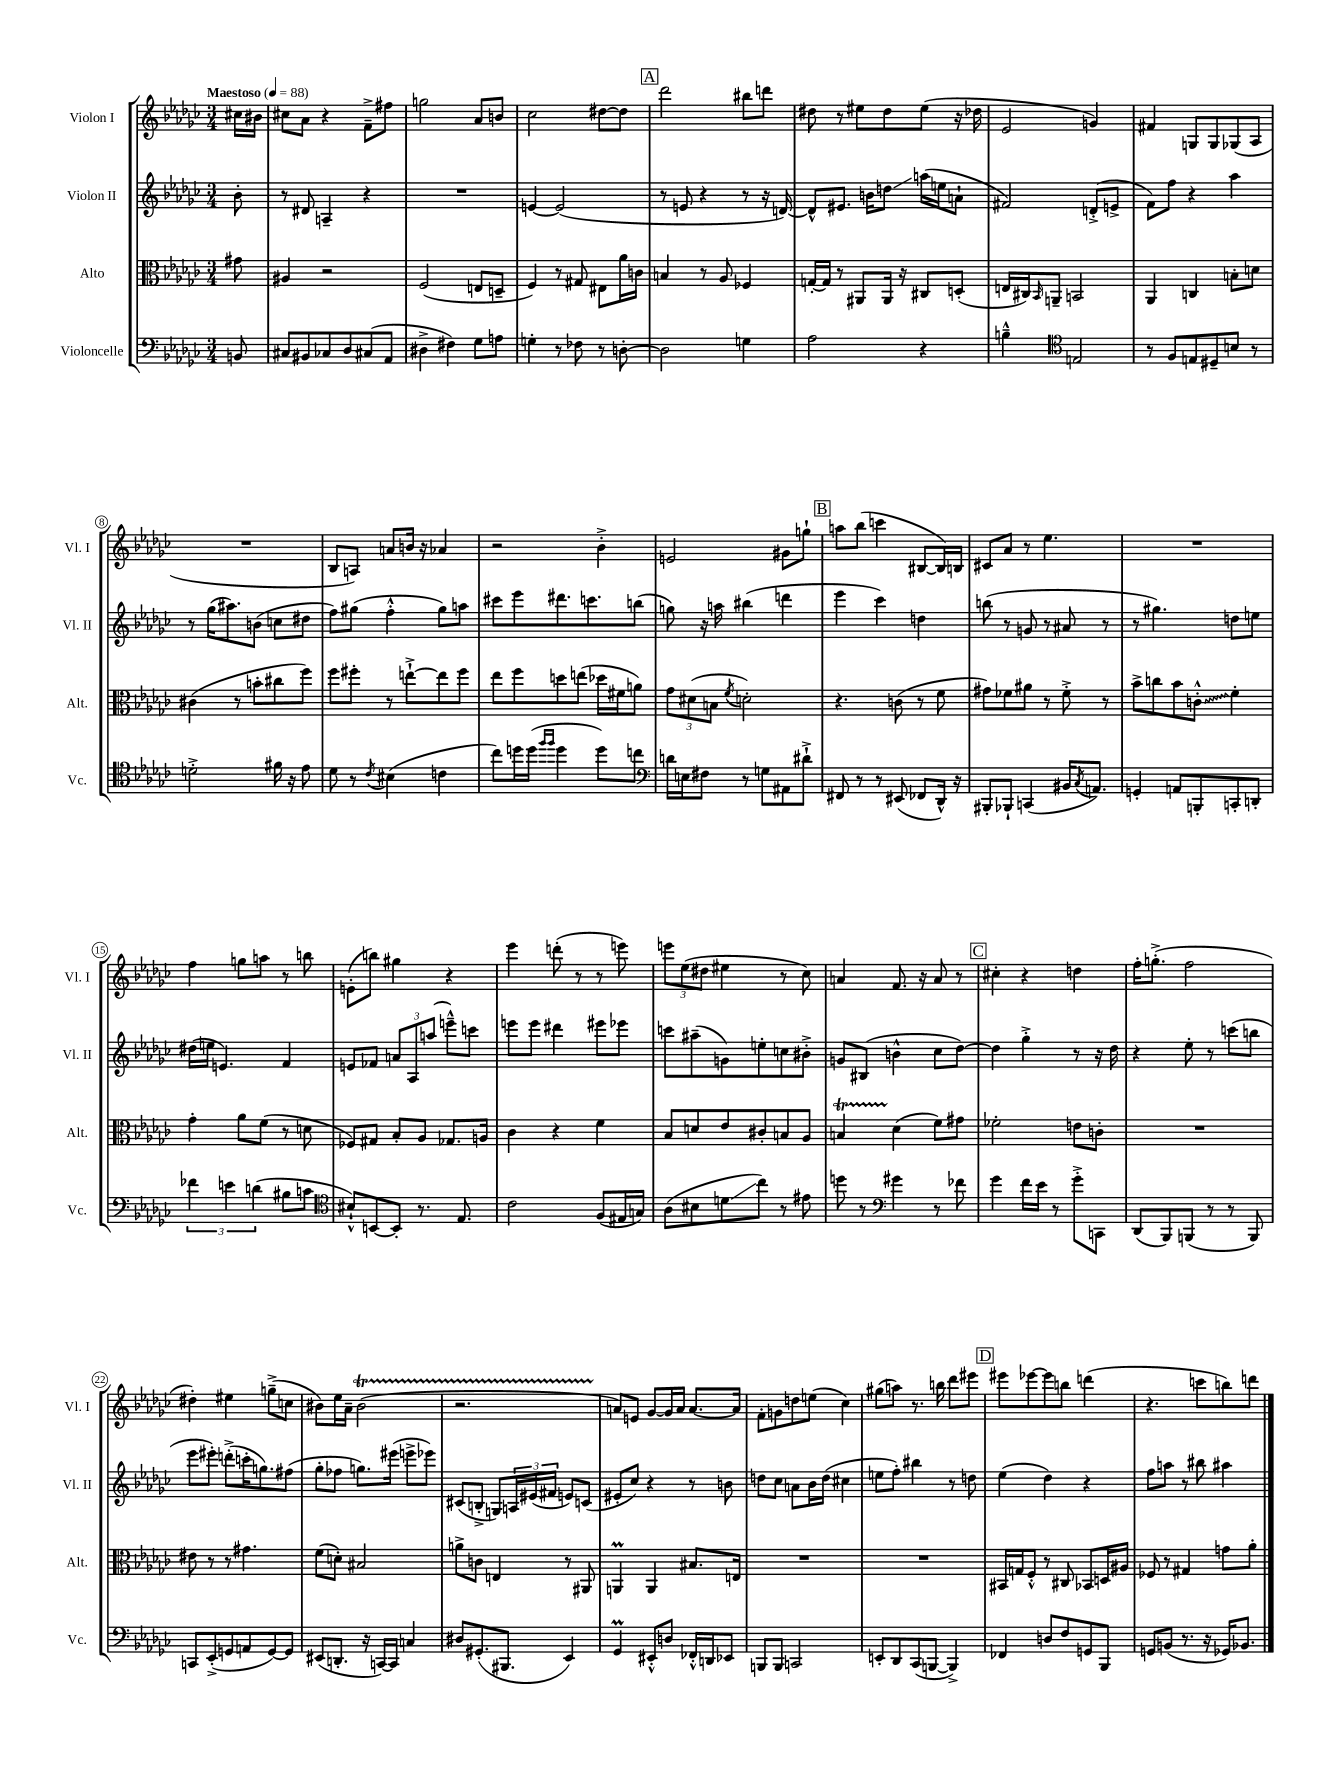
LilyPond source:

<<
\new StaffGroup <<
\new Staff = "s0" \with { instrumentName = "Violon I" shortInstrumentName = "Vl. I" } {
    \clef treble \key ges \major \numericTimeSignature \time 3/4 \partial 8 \tempo "Maestoso" 4 = 88
    cis''16 bis'16 |
    cis''8 aes'8 r4 f'8---> fis''8 |
    g''2 aes'8 b'8 |
    ces''2 dis''8~ dis''8 |
    \mark \markup { \box "A" } des'''2 bis''8 d'''8 |
    dis''8 r8 eis''8 dis''8 eis''8( r16 des''16 |
    ees'2 g'4) |
    fis'4 g8 g8 ges8( aes8 |
    R2. |
    bes8 a8) a'8 b'16 r16 aes'4 |
    r2 bes'4-.-> |
    e'2 gis'8 g''8-! |
    \mark \markup { \box "B" } a''8 bes''8( c'''4 bis8~ bis16) b16 |
    cis'8 aes'8 r8 ees''4. |
    R2. |
    f''4 g''8 a''8 r8 b''8 |
    e'8-.( b''8) gis''4 r4 |
    ees'''4 d'''8-.( r8 r8 e'''8) |
    \tuplet 3/2 { e'''8 ees''8( dis''8 } eis''4 r8 ces''8) |
    a'4 f'8. r16 a'8 r8 |
    \mark \markup { \box "C" } cis''4-. r4 d''4 |
    f''16-. g''8.-.->( f''2 |
    dis''4-.) eis''4 g''8--->( c''8 |
    bis'8) ees''16 aes'16-- bis'2\startTrillSpan( |
    r2. |
    a'8\stopTrillSpan) e'8 ges'8~ ges'16 a'16 a'8.~ a'16 |
    f'8-. g'8 d''8 e''8( ces''4) |
    gis''8( a''8) r8. b''16 des'''8 eis'''8 |
    \mark \markup { \box "D" } eis'''8 ees'''8~ ees'''8 b''8 d'''4( |
    r4. c'''8 b''8) d'''8 \bar "|." |
}
\new Staff = "s1" \with { instrumentName = "Violon II" shortInstrumentName = "Vl. II" } {
    \clef treble \key ges \major \numericTimeSignature \time 3/4 \partial 8
    bes'8-. |
    r8 dis'8 a4-- r4 |
    R2. |
    e'4~ e'2( |
    \mark \markup { \box "A" } r8 e'8 r4 r8 r16 d'16~) |
    d'8-^ eis'8. b'16 d''8\glissando a''16( e''16 a'8-! |
    fis'2) d'8-.->( e'8-> |
    f'8) f''8 r4 aes''4 |
    r8 ges''16( ais''8.) b'8( c''8 dis''8 |
    f''8) gis''8( f''4-.-^ gis''8) a''8 |
    cis'''8 ees'''8 dis'''8. c'''8. b''8( |
    g''8) r16 a''16 bis''4( d'''4 |
    \mark \markup { \box "B" } ees'''4 ces'''4) d''4 |
    b''8( r8 g'8 r8 ais'8 r8 |
    r8 gis''4.) d''8 e''8 |
    dis''16( e''16 e'4.) f'4 |
    e'8 fes'8 \tuplet 3/2 { a'8 aes8 a''8( } e'''8---^) c'''8 |
    e'''8 e'''8 dis'''4 eis'''8 ees'''8 |
    c'''8 ais''8--( g'8) e''8-. c''8 bis'8-.-> |
    g'8 bis8( b'4-^ ces''8 des''8~) |
    \mark \markup { \box "C" } des''4 ges''4-.-> r8 r16 des''16 |
    r4 ees''8-. r8 c'''8( b''8 |
    ees'''8 eis'''8-.) d'''8-.->( c'''16-. g''8.) fis''8( |
    ges''8-. fes''8 g''8.) eis'''16( e'''8-> ees'''8) |
    cis'8( b8-.-> g8) \tuplet 3/2 { a16 eis'16( fis'16 } e'8) c'8( |
    eis'8-. ces''8) r4 r8 b'8 |
    d''8 ces''8 a'8 bes'16 d''16( cis''4 |
    e''8 f''8-.) bis''4 r8 d''8 |
    \mark \markup { \box "D" } ees''4( des''4) r4 |
    f''8 a''8 r8 bis''8 ais''4 \bar "|." |
}
\new Staff = "s2" \with { instrumentName = "Alto" shortInstrumentName = "Alt." } {
    \clef alto \key ges \major \numericTimeSignature \time 3/4 \partial 8
    gis'8 |
    ais4 r2 |
    f2( e8 d8-- |
    f4) r8 gis8 eis8 aes'16 c'16 |
    \mark \markup { \box "A" } b4 r8 aes8 fes4 |
    g16~-. g16 r8 ais,8 ais,16 r16 cis8 d8-.( |
    e16 cis16) \grace { bes,16 } a,8-- b,2 |
    aes,4 c4 b8-. d'8 |
    cis'4( r8 b'8-. cis''8 f''8) |
    f''8 fis''8-. r8 e''8~-!-> e''8 fis''8 |
    ees''8 f''8 d''8 e''8( des''16 fis'16 a'8) |
    \tuplet 3/2 { ges'8 dis'8( b8 } \acciaccatura { f'8 } d'2-.) |
    \mark \markup { \box "B" } r4. c'8( r8 f'8 |
    gis'8) fes'8 ais'8 r8 fes'8-.-> r8 |
    bes'8-> c''8 bes'8 \once \override Glissando.style = #'zigzag c'8-.-^\glissando f'4-. |
    ges'4-. aes'8 f'8( r8 d'8 |
    fes8) gis8 bes8-. aes8 ges8. a16 |
    ces'4 r4 f'4 |
    bes8 d'8 ees'8 cis'8-. b8 aes8 |
    b4\startTrillSpan des'4\stopTrillSpan( f'8) gis'8 |
    \mark \markup { \box "C" } fes'2-. e'8 c'8-. |
    R2. |
    eis'8 r8 r8 gis'4. |
    f'8( d'8-.) bis2 |
    a'8-> c'8 e4 r8 ais,8 |
    a,4\prall a,4 bis8. e16 |
    R2. |
    R2. |
    \mark \markup { \box "D" } bis,16 g16 f8-.-^ r8 cis8 bes,8 d16 ais16 |
    fes8 r8 gis4 g'8 aes'8-. \bar "|." |
}
\new Staff = "s3" \with { instrumentName = "Violoncelle" shortInstrumentName = "Vc." } {
    \clef bass \key ges \major \numericTimeSignature \time 3/4 \partial 8
    b,8 |
    cis8 bis,8 ces8 des8 cis8( aes,8 |
    dis4-> fis4) ges8 a8 |
    g4-. r8 fes8 r8 d8~-. |
    \mark \markup { \box "A" } d2 g4 |
    aes2 r4 |
    b4---^ \clef tenor e2 |
    r8 f8 e8 dis8-- b8 r8 |
    d'2-.-> fis'16 r16 ees'8 |
    des'8 r8 \acciaccatura { ces'8 } bis4( c'4 |
    ces''8) d''16 d''16( \grace { f''16 f''16 } d''4 d''8) c''8 |
    \clef bass d'16 e16 fis8 r8 g8 ais,8 dis'8-!-> |
    \mark \markup { \box "B" } fis,8 r8 r8 eis,8( fes,8 des,16-^) r16 |
    bis,,8-. bes,,8-! c,4( bis,16 \acciaccatura { ces8 } a,8.) |
    g,4-. a,8 b,,8-. c,8-. d,8-. |
    \tuplet 3/2 { fes'4 e'4 d'4( } bis8 c'8 |
    \clef tenor bis8-!-^) b,8~ b,8-. r8. ees8. |
    ces'2 f8( eis16 g16) |
    aes8( bis8 d'8\glissando ces''8) r8 eis'8 |
    d''8 r8 \clef bass gis'4 r8 fes'8 |
    \mark \markup { \box "C" } ges'4 f'16 ees'16 r8 ges'8-.-> c,8 |
    des,8( bes,,8) b,,8( r8 r8 b,,8) |
    c,8 ees,8-.->( g,8 a,8 g,8~) g,8 |
    eis,8( d,8.-. r16 c,16~) c,16 c4 |
    dis8 gis,8.-.( bis,,8. ees,4) |
    ges,4\prall eis,8-.-^ d8 fes,16-.-^ d,16 ees,8 |
    b,,8 b,,8 c,2 |
    e,8-. des,8 ces,8( b,,8~ b,,4->) |
    \mark \markup { \box "D" } fes,4 d8 f8 g,8 bes,,8 |
    g,8 b,8( r8. r16 ges,16) bes,8. \bar "|." |
}
>>
>>
\layout { \context { \Score \override BarNumber.stencil = #(make-stencil-circler 0.1 0.3 ly:text-interface::print) } }
